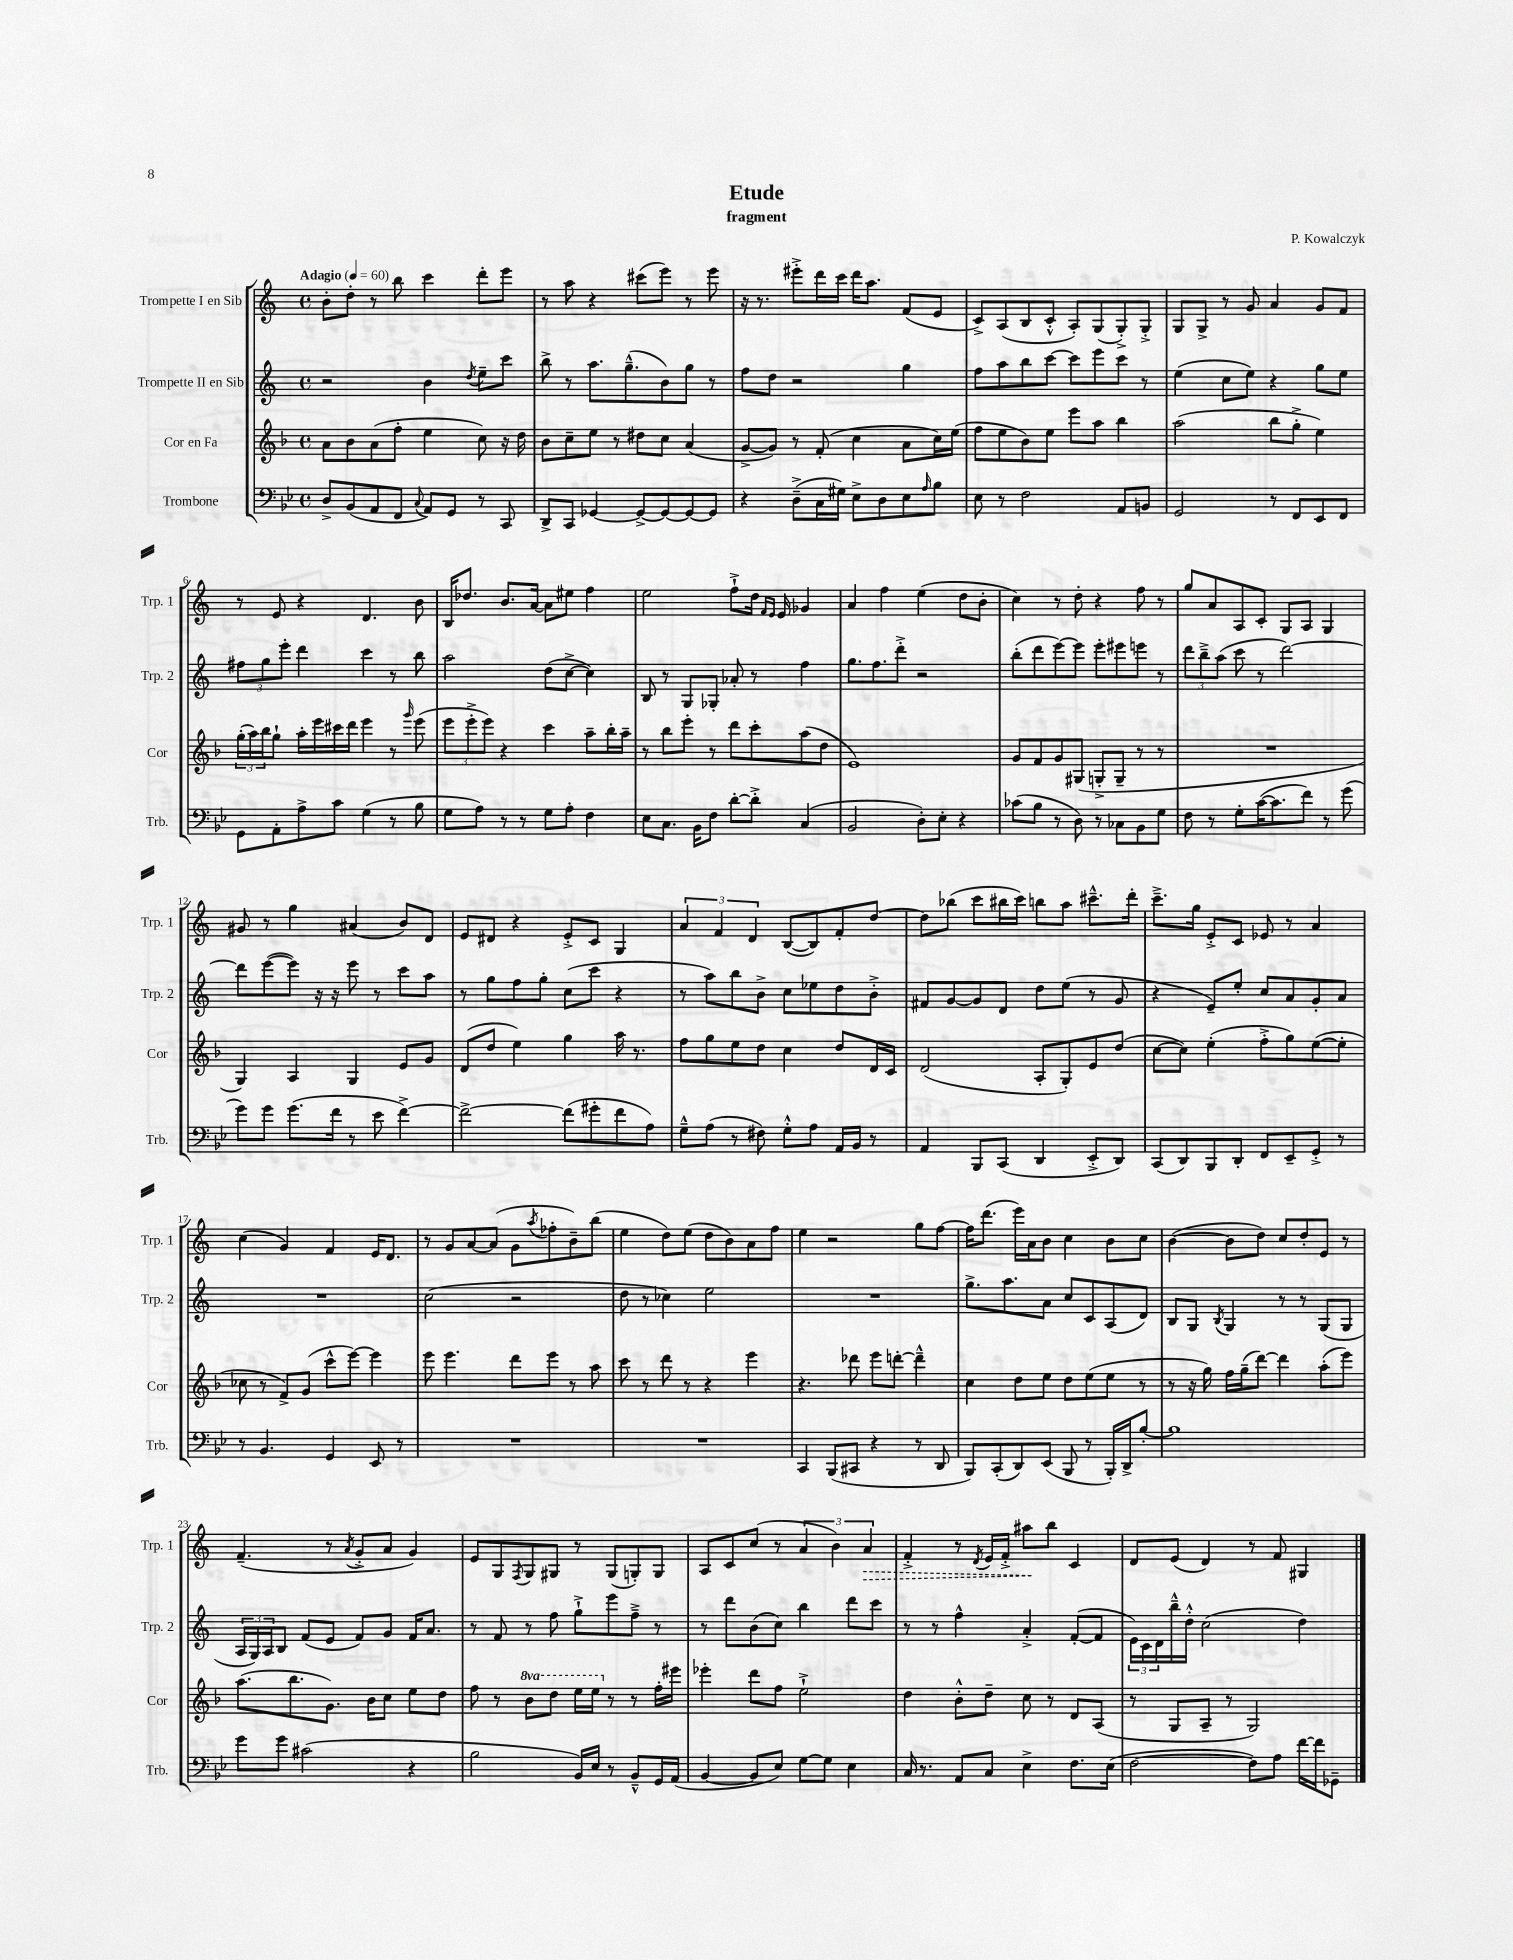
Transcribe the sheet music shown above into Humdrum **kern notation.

**kern	**kern	**kern	**kern	**dynam
*part4	*part3	*part2	*part1	*part1
*staff4	*staff3	*staff2	*staff1	*staff1
*I"Trombone	*I"Cor en Fa	*I"Trompette II en Sib	*I"Trompette I en Sib	*
*I'Trb.	*I'Cor	*I'Trp. 2	*I'Trp. 1	*
*clefF4	*clefG2	*clefG2	*clefG2	*
*k[b-e-]	*k[b-]	*k[]	*k[]	*
*M4/4	*M4/4	*M4/4	*M4/4	*
*met(c)	*met(c)	*met(c)	*met(c)	*
*MM60	*MM60	*MM60	*MM60	*
=1	=1	=1	=1	=1
!	!	!	!LO:TX:a:B:t=Adagio	!
8D^/L	8a\L	2r	8b'\L	.
(8BB-/	8b-\	.	8dd'\J	.
8AA/	(8a\	.	8r	.
8FF/J	8ff'\J	.	8bb\	.
8qqC/	.	.	.	.
8AA/L)	4ee\	4b\	4ccc\	.
8GG/J	.	.	.	.
.	.	8qdd/	.	.
8r	8cc\)	8ee~\L	8ddd'\L	.
8CC/	16r	8ccc\J	8eee\J	.
.	16dd\	.	.	.
=2	=2	=2	=2	=2
8DD^/L	8b-\L	8bb^\	8r	.
8CC/J	8cc~\	8r	8aa\	.
[4GG-X/	8ee\J	8.aa\L	4r	.
.	8r	.	.	.
.	.	(8.gg~^^\	.	.
8GG-^/L_	8dd#X\L	.	(8ccc#X\L	.
8GG-/_	8cc\J	8b\)	8eee\J)	.
8GG-/_	(4a/	8gg\J	8r	.
8GG-/J]	.	8r	8eee\	.
=3	=3	=3	=3	=3
4r	[8g^/L	8ff\L	16r	.
.	.	.	8.r	.
.	8g/J])	8dd\J	.	.
(8D~^\L	8r	2r	8eee#X'^\L	.
16C\L	(8f'/	.	16ddd\L	.
16G#X\JJ)	.	.	16ccc\JJ	.
8E-^\L	4cc\	.	16ddd\KL	.
.	.	.	8.aa\J	.
8D\	.	.	.	.
8E-\	8a\L	4gg\	(8f/L	.
16qqA/	.	.	.	.
8B-\J	16cc\L)	.	8e/J	.
.	(16ee\JJ	.	.	.
=4	=4	=4	=4	=4
8E-\	8ff\L	8ff\L	8c^/L)	.
8r	8ee\	8aa\	(8A/	.
2F\	8b-\)	8bb\	8B/	.
.	8ee\J	[8ccc\J	8c'^^/J	.
.	8eee\L	8ccc\L]	8A'/L)	.
.	8aa\J	8eee\	(8G/	.
8AA/L	4bb-\	8ccc\J	8G'^/)	.
8BBn/J	.	8r	8G'^/J	.
=5	=5	=5	=5	=5
2GG/	(2aa\	(4ee\	8G/L	.
.	.	.	8G^/J	.
.	.	8cc\L	8r	.
.	.	8ee\J)	8g/	.
8r	8bb-\L	4r	4a/	.
8FF/L	8gg'^\J	.	.	.
8EE-/	4ee\)	8gg\L	8g/L	.
8FF/J	.	8ee\J	8f/J	.
!!LO:LB:g=z
=6	=6	=6	=6	=6
8GG\L	(24gg'\LL	12ff#X\L	8r	.
.	24aa\)	.	.	.
.	24bb-\J	12gg\	.	.
8AA'\	8gg`\J	.	8e/	.
.	.	12eee'\J	.	.
8A^\	16aa'\LL	4ddd\	4r	.
.	16eee\	.	.	.
8c\J	16ccc#X\	.	.	.
.	16ddd\JJ	.	.	.
(4G\	4eee\	4ccc\	4.d/	.
8r	8r	8r	.	.
.	16qqggg/	.	.	.
8B-\	(8eee\	8bb\	8b\	.
=7	=7	=7	=7	=7
8G\L	12eee\L	2aa\	16B/KL	.
.	.	.	8.dd-X/J	.
.	12eee'^\	.	.	.
8A\J)	.	.	.	.
.	12eee\J)	.	.	.
8r	4r	.	8.b/L	.
8r	.	.	.	.
.	.	.	[16a/Jk	.
8G\L	4ccc\	(8dd\L	8a\L]	.
8A'\J	.	[8cc^\J	8ee#X\J	.
4F\	8aa~\L	4cc\])	4ff\	.
.	16bb-'\L	.	.	.
.	16aa~\JJ	.	.	.
=8	=8	=8	=8	=8
8E-\L	8r	8B/	2ee\	.
8.C\J	8bb-\L	8r	.	.
.	8eee'\J	8G/L	.	.
16BB-\KL	.	.	.	.
8F\J	8r	8G-X'/J	.	.
[8d'\L	8ddd\L	8a-X'/	8ff`^\L	.
8d'^\J]	8ccc'\	8r	16dd\Jk	.
.	.	.	16qqf/LL	.
.	.	.	16qqe/JJ	.
.	.	.	16e/	.
(4C/	(8aa\	4ff\	4g-X/	.
.	8dd\J	.	.	.
=9	=9	=9	=9	=9
2BB-/	1e)	8.gg\L	4a/	.
.	.	8.ff\	.	.
.	.	.	4ff\	.
.	.	8ddd'^\J	.	.
8D'\L)	.	2r	(4ee\	.
8E-'\J	.	.	.	.
4r	.	.	8dd\L	.
.	.	.	8b'\J	.
=10	=10	=10	=10	=10
(8c-X\L	8g/L	(8bb'\L	4cc\)	.
8B-\J	8f/	8ddd\	.	.
8r	8g/	[8eee\)	8r	.
8D\)	(8G#X/J	8eee\J]	8dd'\	.
8r	8Gn'^/L	8eee'\L	4r	.
8C-X\L	8G~/J	8eee#X\	.	.
8BB-\	8r	8eeen\J	8ff\	.
8G\J	8r	8r	8r	.
=11	=11	=11	=11	=11
8F\	1r	12ddd\L	8gg/L	.
.	.	12bb~^\	.	.
8r	.	.	8a/	.
.	.	(12aa\J	.	.
8G'\L	.	8ccc\	8A/	.
([16c\K	.	8r	8c'/J	.
8.c\]	.	.	.	.
.	.	[2ddd\)	8G/L	.
8f\J)	.	.	8A/J	.
8r	.	.	4G/	.
(8g\	.	.	.	.
!!LO:LB:g=z
=12	=12	=12	=12	=12
8g\L)	4G/)	8ddd\L]	8g#X/	.
8g\J	.	([8eee\	8r	.
(8.g\L	4A/	8eee\J])	4gg\	.
.	.	16r	.	.
16f\Jk	.	16r	.	.
8r	4G/	8eee\	(4a#X/	.
8e-\	.	8r	.	.
[4f^\)	8e/L	8ccc\L	8b/L)	.
.	8g/J	8aa\J	8d/J	.
=13	=13	=13	=13	=13
2f^\_	(8d/L	8r	8e/L	.
.	8dd/J	8gg\L	8d#X/J	.
.	4ee\)	8ff\	4r	.
.	.	8gg'\J	.	.
(8f\L]	4gg\	(8cc\L	8e'^/L	.
8g#X'\	.	8ccc\J	8c/J	.
8f\	16aa\	4r	4G/	.
.	8.r	.	.	.
8A\J)	.	.	.	.
=14	=14	=14	=14	=14
8G~^^\L	8ff\L	8r	6a/	.
(8A\J	8gg\	8aa\L)	.	.
.	.	.	6f/	.
8r	8ee\	8bb\	.	.
.	.	.	6d/	.
8F#X\)	8dd\J	8b^\J	.	.
8G'^^\L	4cc\	8cc\L	([8B/L	.
8A\J	.	8ee-X\	8B/])	.
16AA/LL	8dd/L	8dd\	8f'/	.
16BB-/JJ	.	.	.	.
8r	16d/L	8b'^\J	[8dd/J	.
.	16c/JJ	.	.	.
=15	=15	=15	=15	=15
4AA/	(2d/	8f#X/L	8dd\L]	.
.	.	[8g/	(8bb-X\J	.
8BBB-/L	.	8g/]	8ccc\L	.
(8CC/J	.	8d/J	16bb#X\L	.
.	.	.	16ccc\JJ)	.
4DD/	8A'/L	8dd\L	8bbn\L	.
.	8G'/)	(8ee\J	8aa\J	.
8EE-'^/L	8e/	8r	8.ccc#X~^^\L	.
8DD/J)	(8dd/J	8g/	.	.
.	.	.	16ddd'\Jk	.
=16	=16	=16	=16	=16
(8CC/L	[8cc\L	4r	8.ccc~^\L	.
8DD/)	8cc\J])	.	.	.
.	.	.	16gg\Jk	.
8BBB-/	(4ee'\	8e~/L)	8e'^/L	.
8DD'/J	.	8ee'/J	8c/J	.
8FF/L	8ff'^\L	8cc/L	8e-X/	.
8EE-~/	8gg\)	8a/	8r	.
8GG'^/J	([8ee\	8g'/	4a/	.
8r	8ee'\J]	8a/J	.	.
!!LO:LB:g=z
=17	=17	=17	=17	=17
8r	8cc-X\	1r	(4cc\	.
4.BB-/	8r	.	.	.
.	8f^/L)	.	4g/)	.
.	(8g/J	.	.	.
4GG/	8ccc^^\L	.	4f/	.
.	[8eee\J)	.	.	.
8EE-/	4eee\]	.	16e/KL	.
.	.	.	8.d/J	.
8r	.	.	.	.
=18	=18	=18	=18	=18
1r	8eee\	(2cc\	8r	.
.	4.eee\	.	8g/L	.
.	.	.	[8a/	.
.	.	.	(8a/J]	.
.	8ddd\L	2r	8g\L	.
.	.	.	8qaa/	.
.	8eee\J	.	8ff-X'\	.
.	8r	.	8b~\)	.
.	8aa\	.	(8bb\J	.
=19	=19	=19	=19	=19
1r	8ccc\	8dd\	4ee\	.
.	8r	8r	.	.
.	8ddd\	4cc-X\)	8dd\L)	.
.	8r	.	(8ee\J	.
.	4r	2ee\	8dd\L	.
.	.	.	8b\)	.
.	4eee\	.	8a\	.
.	.	.	8ff\J	.
=20	=20	=20	=20	=20
4CC/	4.r	1r	4ee\	.
(8BBB-/L	.	.	2r	.
8CC#X/J	8ddd-X\	.	.	.
4r	8eee\L	.	.	.
.	[8dddn'\J	.	.	.
8r	4ddd~^^\]	.	8gg\L	.
8DD/	.	.	[8ff\J	.
=21	=21	=21	=21	=21
8BBB-/L)	4cc\	8.gg^\L	16ff\KL]	.
.	.	.	(8.ddd\J	.
(8CC'/	.	.	.	.
.	.	8.aa\	.	.
8DD/)	8dd\L	.	16eee\LL)	.
.	.	.	16a\J	.
(8EE-/J	8ee\J	8a\J	8b\J	.
8BBB-/	8dd\L	8cc/L	4cc\	.
8r	(8ee\	8c/	.	.
16BBB-'/LL)	8ee\J	(8A/	8b\L	.
16DD^/J	.	.	.	.
[8B-'/J	8r	8d/J)	8cc\J	.
=22	=22	=22	=22	=22
1B-]	8r	8B/L	([4b\	.
.	16r	8G/J	.	.
.	16gg\)	.	.	.
.	.	8qB/	.	.
.	16ff\LL	4G/	8b\L]	.
.	(16gg~\J	.	.	.
.	[8ddd\J)	.	8dd\J)	.
.	4ddd\]	8r	8cc/L	.
.	.	8r	8dd'/	.
.	(8aa'\L	(8G/L	8e/J	.
.	8eee\J)	8G/J	8r	.
!!LO:LB:g=z
=23	=23	=23	=23	=23
8g\L	(8.aa\L	24A/LL	(4.f~/	.
.	.	24G/)	.	.
.	.	24A/J	.	.
8g\J	.	8B/J	.	.
.	8.bb-\	.	.	.
(2c#X\	.	(8f/L	.	.
.	8.g\J)	8e/J	8r	.
.	.	.	8qa/	.
.	.	8f/L)	8g'^/L	.
.	16b-\KL	.	.	.
.	8cc\J	8g/J	8a/J	.
4r	8ee\L	16f/KL	4g/)	.
.	.	8.a/J	.	.
.	8dd\J	.	.	.
=24	=24	=24	=24	=24
2B-\	8ff\	8r	8e/L	.
.	8r	8f/	8G/	.
.	.	.	8qF/	.
*	*8va	*	*	*
.	8bb-\L	8r	8G/	.
.	8ddd\J	8ff\	8G#X/J	.
16BB-/LL)	16eee\LL	8gg`^\L	8r	.
16E-/JJ	16eee\JJ	.	.	.
*	*X8va	*	*	*
8r	8r	8eee\	(8G#/L	.
8BB-~^^/L	8r	8ff~^\J	8Gn'/)	.
16GG/L	16ff'\LL	8r	8G/J	.
(16AA/JJ	16eee#X\JJ	.	.	.
=25	=25	=25	=25	=25
[4BB-/	4eee-X'\	8r	8A/L	.
.	.	8ddd\L	8c/	.
8BB-/L]	8ddd\L	(8b\	(8cc/J	.
8E-/J)	8ff\J	8cc\J)	8r	.
[8G\L	2ee`^\	4bb\	6a/	.
8G\J]	.	.	.	.
.	.	.	6b\)	.
4E-\	.	8ddd\L	.	.
!	!	!	!	!LO:HP:b
.	.	.	6a/	>
.	.	8ccc\J	.	.
=26	=26	=26	=26	=26
16C/	4dd\	8r	4f'^/	.
8.r	.	.	.	.
.	.	8r	.	.
8AA/L	8b-'^^\L	4ff^^\	8r	.
.	.	.	8qd/	.
8C/J	8dd~\J	.	16e/LL	.
.	.	.	16f'^/JJ	.
4E-^\	8cc\	4a'^/	8aa#X\L	.
.	8r	.	8bb\J	]
8.F\L	8d/L	([8f'/L	4c/	.
.	(8A/J	8f/J]	.	.
(16E-\Jk	.	.	.	.
=27	=27	=27	=27	=27
[2F\	8r	24e\LL)	8d/L	.
.	.	24c\	.	.
.	.	24d\	.	.
.	8G/L	16bb~^^\	(8e/J	.
.	.	16dd'^^\JJ	.	.
.	8A~/J	(2cc\	4d/)	.
.	8r	.	.	.
8F\L])	2G/)	.	8r	.
8A\J	.	.	8f/	.
[16f\LL	.	4dd\)	4G#X/	.
16f\J]	.	.	.	.
8GG-X~\J	.	.	.	.
==	==	==	==	==
*-	*-	*-	*-	*-
